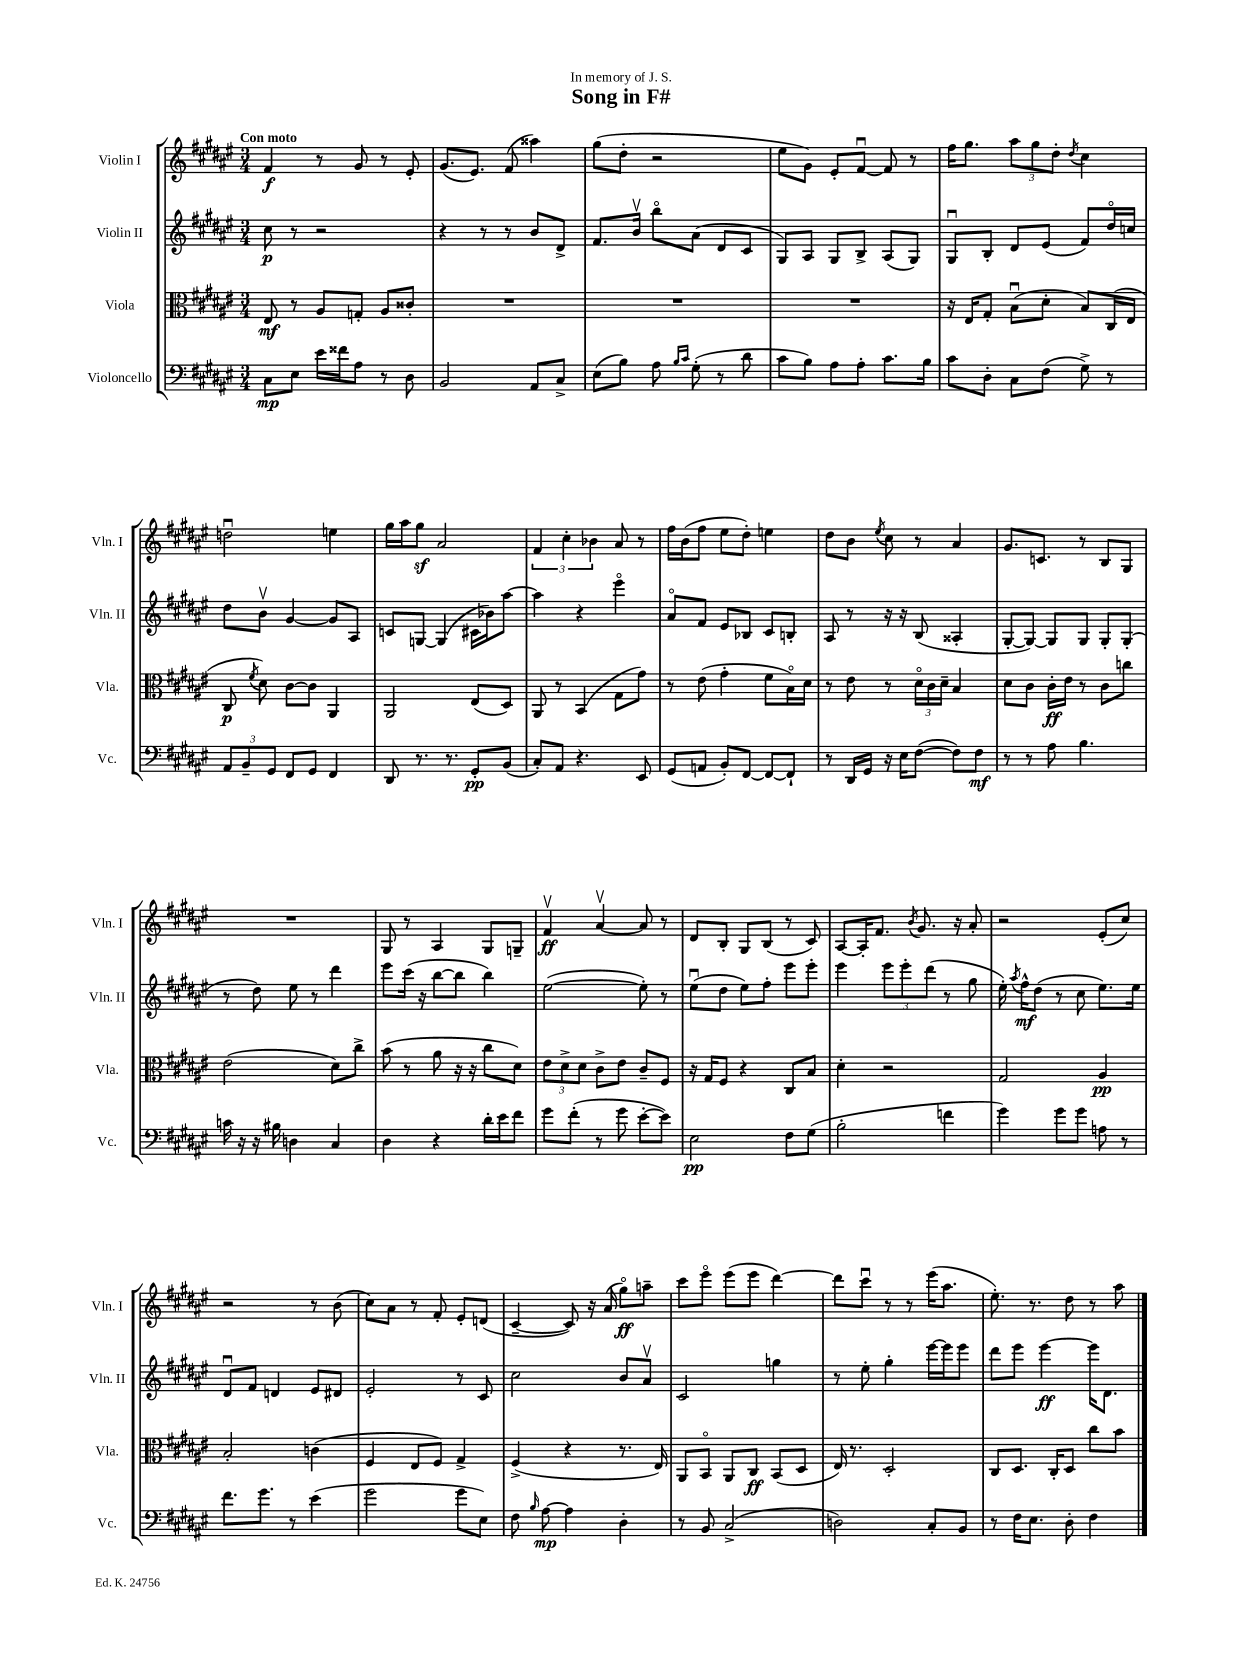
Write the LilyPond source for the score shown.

\header { title = "Song in F#" dedication = "In memory of J. S." }
<<
\new StaffGroup <<
\new Staff = "s0" \with { instrumentName = "Violin I" shortInstrumentName = "Vln. I" } {
    \clef treble \key fis \major \numericTimeSignature \time 3/4 \tempo "Con moto"
    \autoBeamOff fis'4\f r8 gis'8 r8 eis'8-. |
    gis'8.[( eis'8.]) fis'8( aisis''4) |
    gis''8[( dis''8]-. r2 |
    eis''8[ gis'8]) eis'8[-. fis'8]~\downbow fis'8 r8 |
    fis''16[ gis''8.] \tuplet 3/2 { ais''8[ gis''8 dis''8]-. } \acciaccatura { dis''8 } cis''4 |
    d''2\downbow e''4 |
    gis''16[ ais''16 gis''8]\sf ais'2 |
    \tuplet 3/2 { fis'4 cis''4-. bes'4 } ais'8 r8 |
    fis''16[ b'16( fis''8] eis''8[ dis''8]-.) e''4 |
    dis''8[ b'8] \acciaccatura { eis''8 } cis''8 r8 ais'4 |
    gis'8.[ c'8.] r8 b8[ gis8] |
    R2. |
    gis8 r8 ais4 gis8[ g8]-- |
    fis'4\upbow\ff ais'4~\upbow ais'8 r8 |
    dis'8[ b8]-. gis8[ b8]( r8 cis'8) |
    ais8[~ ais16-. fis'8.] \acciaccatura { b'8 } gis'8. r16 ais'8-. |
    r2 eis'8[-.( cis''8]) |
    r2 r8 b'8( |
    cis''8[) ais'8] r8 fis'8-. eis'8[-. d'8]( |
    cis'4~-- cis'8) r16 ais'16( gis''8[\flageolet\ff) a''8]-- |
    cis'''8[ eis'''8]\flageolet eis'''8[( eis'''8] dis'''4~) |
    dis'''8[ cis'''8]\downbow r8 r8 eis'''16[( ais''8.] |
    eis''8.-.) r8. dis''8 r8 ais''8 \bar "|." |
}
\new Staff = "s1" \with { instrumentName = "Violin II" shortInstrumentName = "Vln. II" } {
    \clef treble \key fis \major \numericTimeSignature \time 3/4
    \autoBeamOff cis''8\p r8 r2 |
    r4 r8 r8 b'8[ dis'8]-> |
    fis'8.[ b'16]\upbow b''8[\flageolet ais'8]( dis'8[ cis'8] |
    gis8[) ais8] gis8[ b8]-> ais8[( gis8]) |
    gis8[\downbow b8]-. dis'8[ eis'8]( fis'8[) dis''16\flageolet c''16] |
    dis''8[ b'8]\upbow gis'4~ gis'8[ ais8] |
    c'8[ g8]~ g4( cis'16[ bes'16) ais''8]~ |
    ais''4 r4 eis'''4\flageolet |
    ais'8[\flageolet fis'8] eis'8[ bes8] cis'8[ b8]-. |
    ais8 r8 r16 r16 b8( aisis4-. |
    gis8[~-. gis8]~) gis8[ gis8] gis8[-. gis8]-.( |
    r8 dis''8) eis''8 r8 dis'''4 |
    eis'''8[ cis'''16]( r16 b''8[~ b''8] b''4) |
    eis''2~( eis''8-.) r8 |
    eis''8[\downbow( dis''8] eis''8[) fis''8]-. eis'''8[ eis'''8]-. |
    eis'''4 \tuplet 3/2 { eis'''8[ eis'''8-. dis'''8]( } r8 gis''8 |
    eis''16-.) \acciaccatura { ais''8 } fis''16[-^\mf dis''8]( r8 cis''8 eis''8.[) eis''16] |
    dis'8[\downbow fis'8] d'4 eis'8[ dis'8] |
    eis'2-. r8 cis'8 |
    cis''2 b'8[ ais'8]\upbow |
    cis'2 g''4 |
    r8 eis''8-. gis''4-. eis'''16[~ eis'''16 eis'''8] |
    dis'''8[ eis'''8] eis'''4~\ff eis'''16[ dis'8.] \bar "|." |
}
\new Staff = "s2" \with { instrumentName = "Viola" shortInstrumentName = "Vla." } {
    \clef alto \key fis \major \numericTimeSignature \time 3/4
    \autoBeamOff eis8\mf r8 ais8[ g8]-. ais8[ cisis'8]-. |
    R2. |
    R2. |
    R2. |
    r16 eis16[ gis8]-. b8[\downbow( dis'8]-. b8[) cis16( eis16] |
    cis8\p \acciaccatura { fis'8 } dis'8) cis'8[~ cis'8] ais,4 |
    ais,2 eis8[( dis8]) |
    ais,8 r8 b,4( gis8[ gis'8]) |
    r8 eis'8( gis'4-. fis'8[ b16\flageolet) dis'16] |
    r8 eis'8 r8 \tuplet 3/2 { dis'16[\flageolet cis'16 dis'16]-- } b4 |
    dis'8[ cis'8] cis'16[-.\ff eis'16] r8 cis'8[ c''8] |
    eis'2( dis'8[) cis''8]-> |
    b'8( r8 ais'8 r16 r16 cis''8[ dis'8]) |
    \tuplet 3/2 { eis'8[ dis'8-> dis'8] } cis'8[-> eis'8] cis'8[-- fis8] |
    r16 gis16[ fis8] r4 cis8[ b8] |
    dis'4-. r2 |
    gis2 ais4\pp |
    b2-. c'4( |
    fis4 eis8[ fis8]) gis4-> |
    fis4->( r4 r8. eis16) |
    ais,8[ b,8]\flageolet ais,8[ cis8]\ff b,8[( dis8] |
    eis16) r8. dis2-. |
    cis8[ dis8.] cis16[-. dis8] cis''8[ b'8] \bar "|." |
}
\new Staff = "s3" \with { instrumentName = "Violoncello" shortInstrumentName = "Vc." } {
    \clef bass \key fis \major \numericTimeSignature \time 3/4
    \autoBeamOff cis8[\mp eis8] eis'16[ fisis'16 ais8] r8 dis8 |
    b,2 ais,8[ cis8]-> |
    eis8[( b8]) ais8 \grace { b16[ cis'16] } gis8-.( r8 dis'8 |
    cis'8[ b8]) ais8[ ais8]-. cis'8.[ b16] |
    cis'8[ dis8]-. cis8[ fis8]( gis8->) r8 |
    \tuplet 3/2 { ais,8[ b,8-- gis,8] } fis,8[ gis,8] fis,4 |
    dis,8 r8. r8. gis,8[-.\pp b,8]( |
    cis8[-.) ais,8] r4. eis,8 |
    gis,8[( a,8] b,8[-.) fis,8]~ fis,8[~ fis,8]-! |
    r8 dis,16[ gis,16] r16 eis16[ fis8]~( fis8[) fis8]\mf |
    r8 r8 ais8 b4. |
    c'16 r16 r16 bis16 d4 cis4 |
    dis4 r4 dis'16[-. eis'16 fis'8] |
    gis'8[ fis'8]-.( r8 gis'8 eis'8[~-. eis'8]) |
    eis2\pp fis8[ gis8]( |
    b2-. f'4 |
    gis'4) gis'8[ gis'8] a8 r8 |
    fis'8.[ gis'8.] r8 eis'4( |
    gis'2 gis'8[ eis8]) |
    fis8 \grace { b16 } ais8~\mp ais4 dis4-. |
    r8 b,8 cis2->( |
    d2) cis8[-. b,8] |
    r8 fis16[ eis8.] dis8-. fis4 \bar "|." |
}
>>
>>
\layout { \context { \Score \remove "Bar_number_engraver" } }
